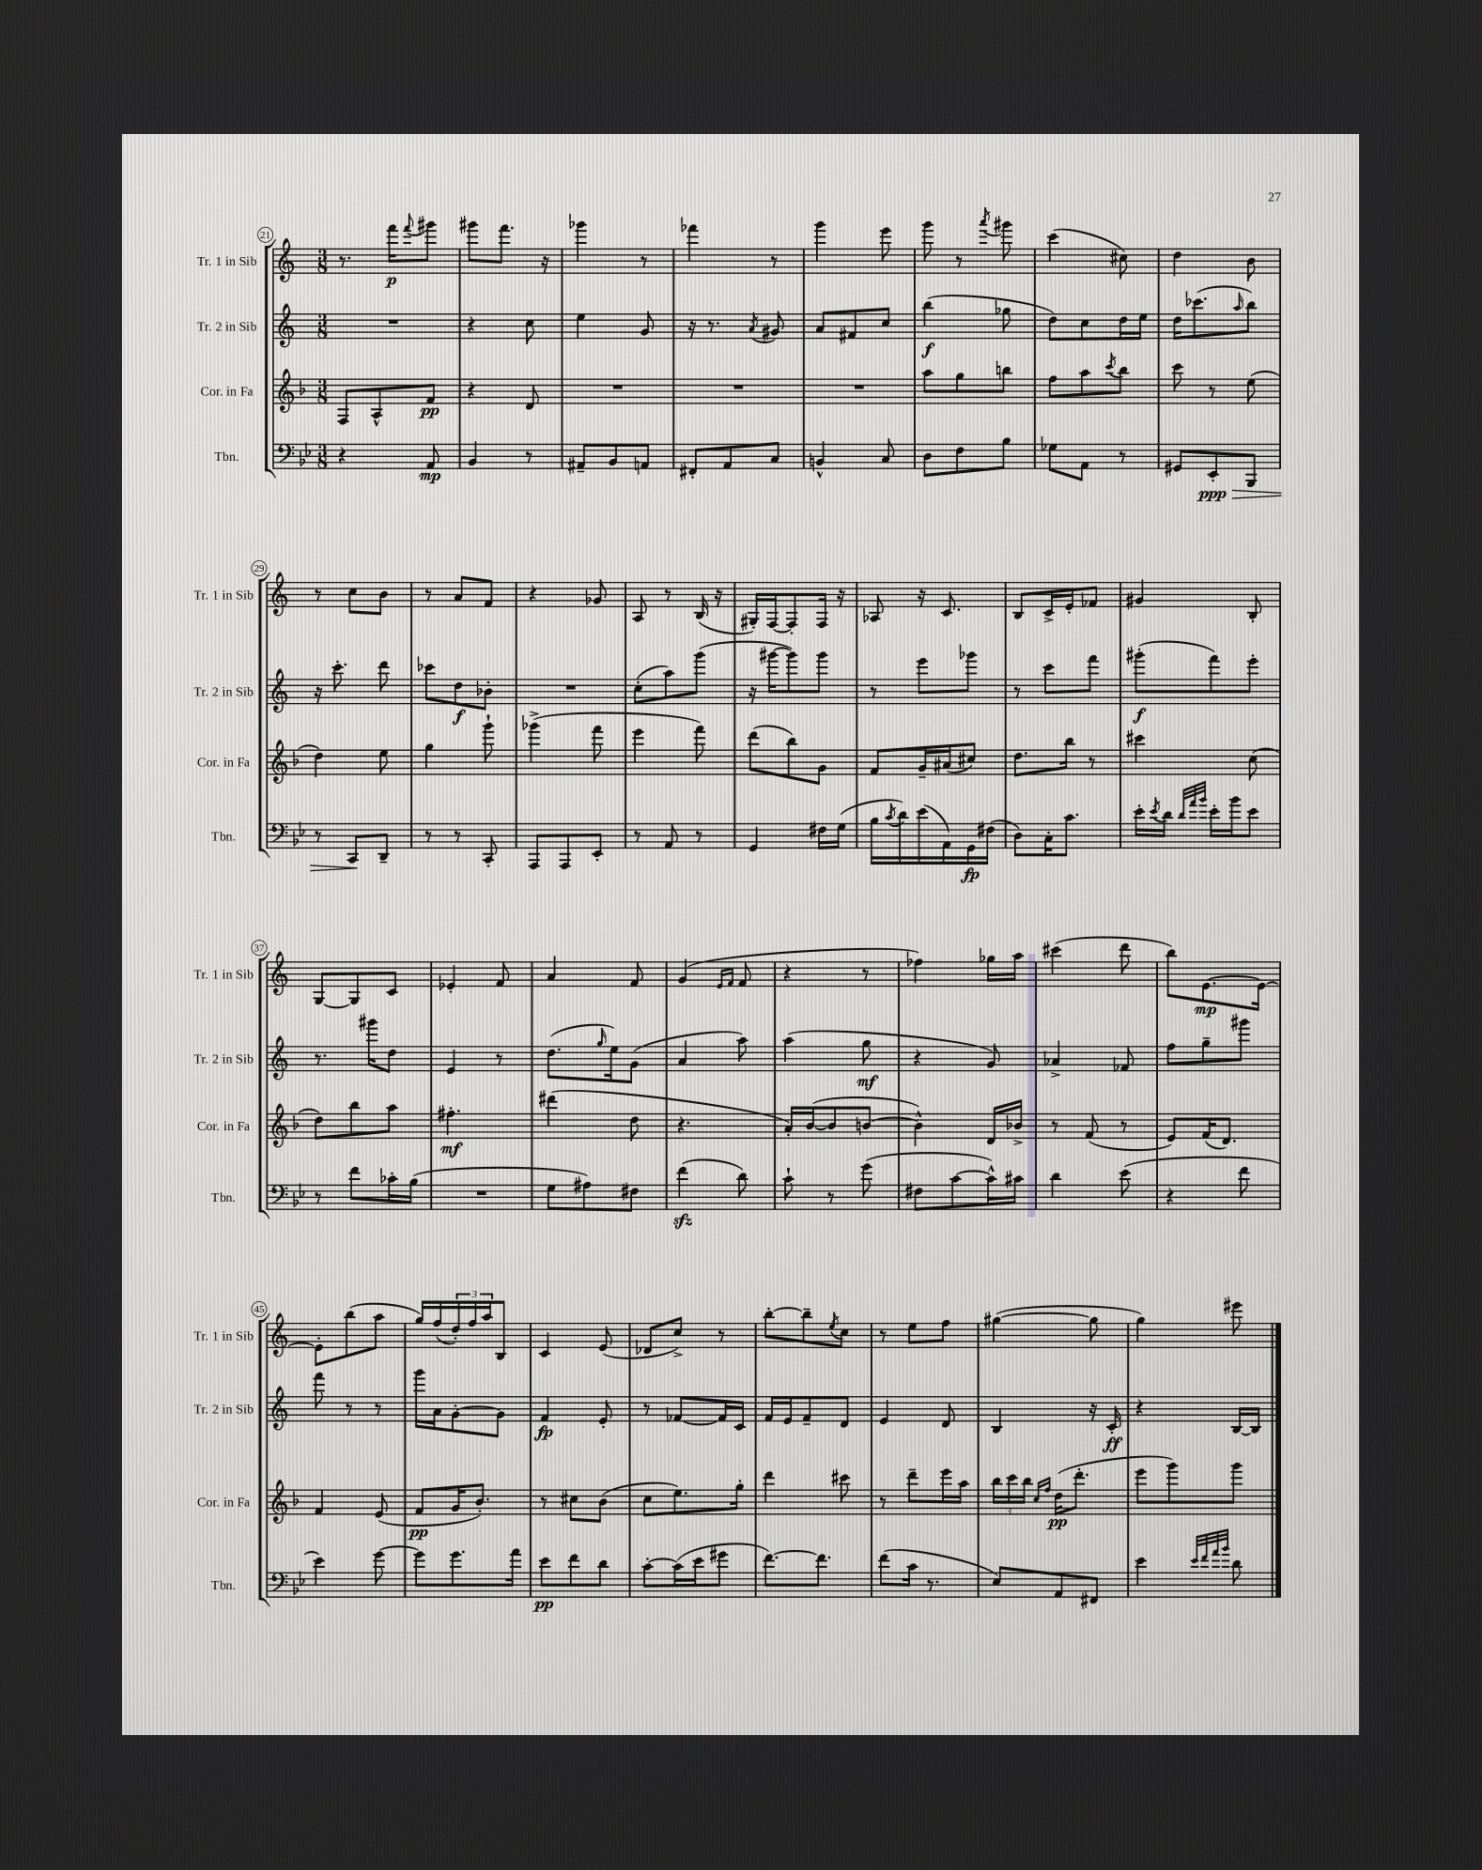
<<
\new StaffGroup <<
\new Staff = "s0" \with { instrumentName = "Tr. 1 in Sib" shortInstrumentName = "Tr. 1 in Sib" } {
    \clef treble \key c \major \numericTimeSignature \time 3/8
    r8. f'''16\p \appoggiatura { f'''8 } gis'''8 |
    gis'''8 f'''8. r16 |
    ges'''4 r8 |
    fes'''4 r8 |
    g'''4 e'''8 |
    g'''8 r8 \acciaccatura { a'''8 } gis'''8 |
    c'''4( cis''8) |
    d''4 b'8 |
    r8 c''8 b'8 |
    r8 a'8 f'8 |
    r4 ges'8 |
    a8 r8 b16( r16 |
    gis16-.) f16~ f8-. f16 r16 |
    aes8 r16 c'8. |
    b8 c'16-> e'16-. fes'8 |
    gis'4 b8-. |
    g8~ g8 c'8 |
    ees'4-. f'8 |
    a'4 f'8 |
    g'4( \grace { e'16 f'16 } f'8 |
    r4 r8 |
    fes''4) ges''16 a''16 |
    cis'''4( d'''8 |
    b''8) e'8.~\mp e'16~ |
    e'8-. b''8( a''8 |
    g''16) f''16( \tuplet 3/2 { d''16-.) f''16 a''16 } b8 |
    c'4 e'8( |
    des'8 c''8->) r8 |
    b''8~-. b''8-- \acciaccatura { e''8 } c''8 |
    r8 e''8 f''8 |
    gis''4~( gis''8 |
    g''4) eis'''8 \bar "|." |
}
\new Staff = "s1" \with { instrumentName = "Tr. 2 in Sib" shortInstrumentName = "Tr. 2 in Sib" } {
    \clef treble \key c \major \numericTimeSignature \time 3/8
    R4. |
    r4 c''8 |
    e''4 g'8 |
    r16 r8. \acciaccatura { a'8 } gis'8 |
    a'8 fis'8 c''8 |
    b''4\f( ges''8 |
    d''8) c''8 d''16 e''16 |
    d''16 ces'''8.( \grace { a''16 } b''8) |
    r16 c'''8.-. d'''8 |
    ces'''8 d''8\f bes'8-. |
    R4. |
    c''8-.( a''8) g'''8( |
    r16 gis'''16~ gis'''8) gis'''8 |
    r8 e'''8 ges'''8 |
    r8 c'''8 f'''8 |
    gis'''8-.\f( f'''8) e'''8-. |
    r8. gis'''16 d''8 |
    e'4 r8 |
    d''8.( \grace { g''16 } e''16) g'8( |
    a'4 a''8) |
    a''4( g''8\mf |
    r4 g'8) |
    aes'4-> fes'8 |
    f''8 g''8-- gis'''8 |
    f'''8 r8 r8 |
    g'''16 a'16 g'8~-. g'8 |
    f'4\fp e'8-. |
    r8 fes'8~ fes'16 c'16 |
    f'16 e'16 f'8-- d'8 |
    e'4 d'8 |
    b4 r16 c'16-.\ff |
    r4 b16~ b16 \bar "|." |
}
\new Staff = "s2" \with { instrumentName = "Cor. in Fa" shortInstrumentName = "Cor. in Fa" } {
    \clef treble \key f \major \numericTimeSignature \time 3/8
    f8 a8-^ f'8\pp |
    r4 d'8 |
    R4. |
    R4. |
    R4. |
    a''8 g''8 b''8 |
    f''8 a''8 \acciaccatura { c'''8 } bes''8 |
    c'''8 r8 e''8( |
    d''4) e''8 |
    g''4 g'''8-! |
    ges'''4->( f'''8 |
    e'''4 f'''8) |
    d'''8( bes''8) g'8 |
    f'8 g'16-- ais'16( cis''8) |
    d''8. bes''16 r8 |
    cis'''4 c''8( |
    d''8) bes''8 a''8 |
    fis''4.-.\mf |
    dis'''4( d''8 |
    r4. |
    a'16-.) bes'16~( bes'8 b'8~ |
    b'4-^) d'16 bes'16-> |
    r8 f'8( r8 |
    e'8) f'16( d'8.) |
    f'4 e'8( |
    f'8\pp g'16 bes'8.-.) |
    r8 cis''8 bes'8( |
    c''8 e''8.) g''16-. |
    d'''4 cis'''8 |
    r8 d'''8-- e'''16 a''16 |
    \tuplet 3/2 { bes''16 c'''16 bes''16 } \grace { c''16 f''16 } d''16\pp( d'''8.-. |
    e'''8 g'''8) g'''8 \bar "|." |
}
\new Staff = "s3" \with { instrumentName = "Tbn." shortInstrumentName = "Tbn." } {
    \clef bass \key bes \major \numericTimeSignature \time 3/8
    r4 a,8\mp |
    bes,4 r8 |
    ais,8-- bes,8 a,8 |
    fis,8-. a,8 c8 |
    b,4-^ c8 |
    d8 f8 bes8 |
    ges8 a,8 r8 |
    gis,8 ees,8-.\ppp\> bes,,8 |
    r8 c,8\! d,8-- |
    r8 r8 c,8-. |
    a,,8 a,,8 ees,8-. |
    r8 a,8 r8 |
    g,4 fis16 g16( |
    bes16 \acciaccatura { c'8 } d'16) ees'16( a,16) g,16\fp fis16( |
    d8) c16-. c'8. |
    ees'16-. \acciaccatura { ees'8 } d'16 \grace { d'32 a'32 bes'32 } ees'16-. bes'16 ees'8 |
    r8 f'8 ces'16-. bes16( |
    R4. |
    g8 ais8) fis8 |
    f'4\sfz( d'8) |
    c'8-! r8 g'8( |
    fis8 c'8~ c'16-^) cis'16 |
    d'4 ees'8( |
    r4 f'8 |
    ees'4) g'8~ |
    g'8 g'8. a'16 |
    ees'8\pp f'8 d'8 |
    c'8~-. c'16( ees'16 gis'8 |
    f'8.~) f'8. |
    f'8( c'16 r8. |
    ees8) a,8 fis,8 |
    ees'4 \grace { ees'32 f'32 a'32 bes'32 } d'8 \bar "|." |
}
>>
>>
\layout { \context { \Score currentBarNumber = #21 \override BarNumber.stencil = #(make-stencil-circler 0.1 0.3 ly:text-interface::print) } }
